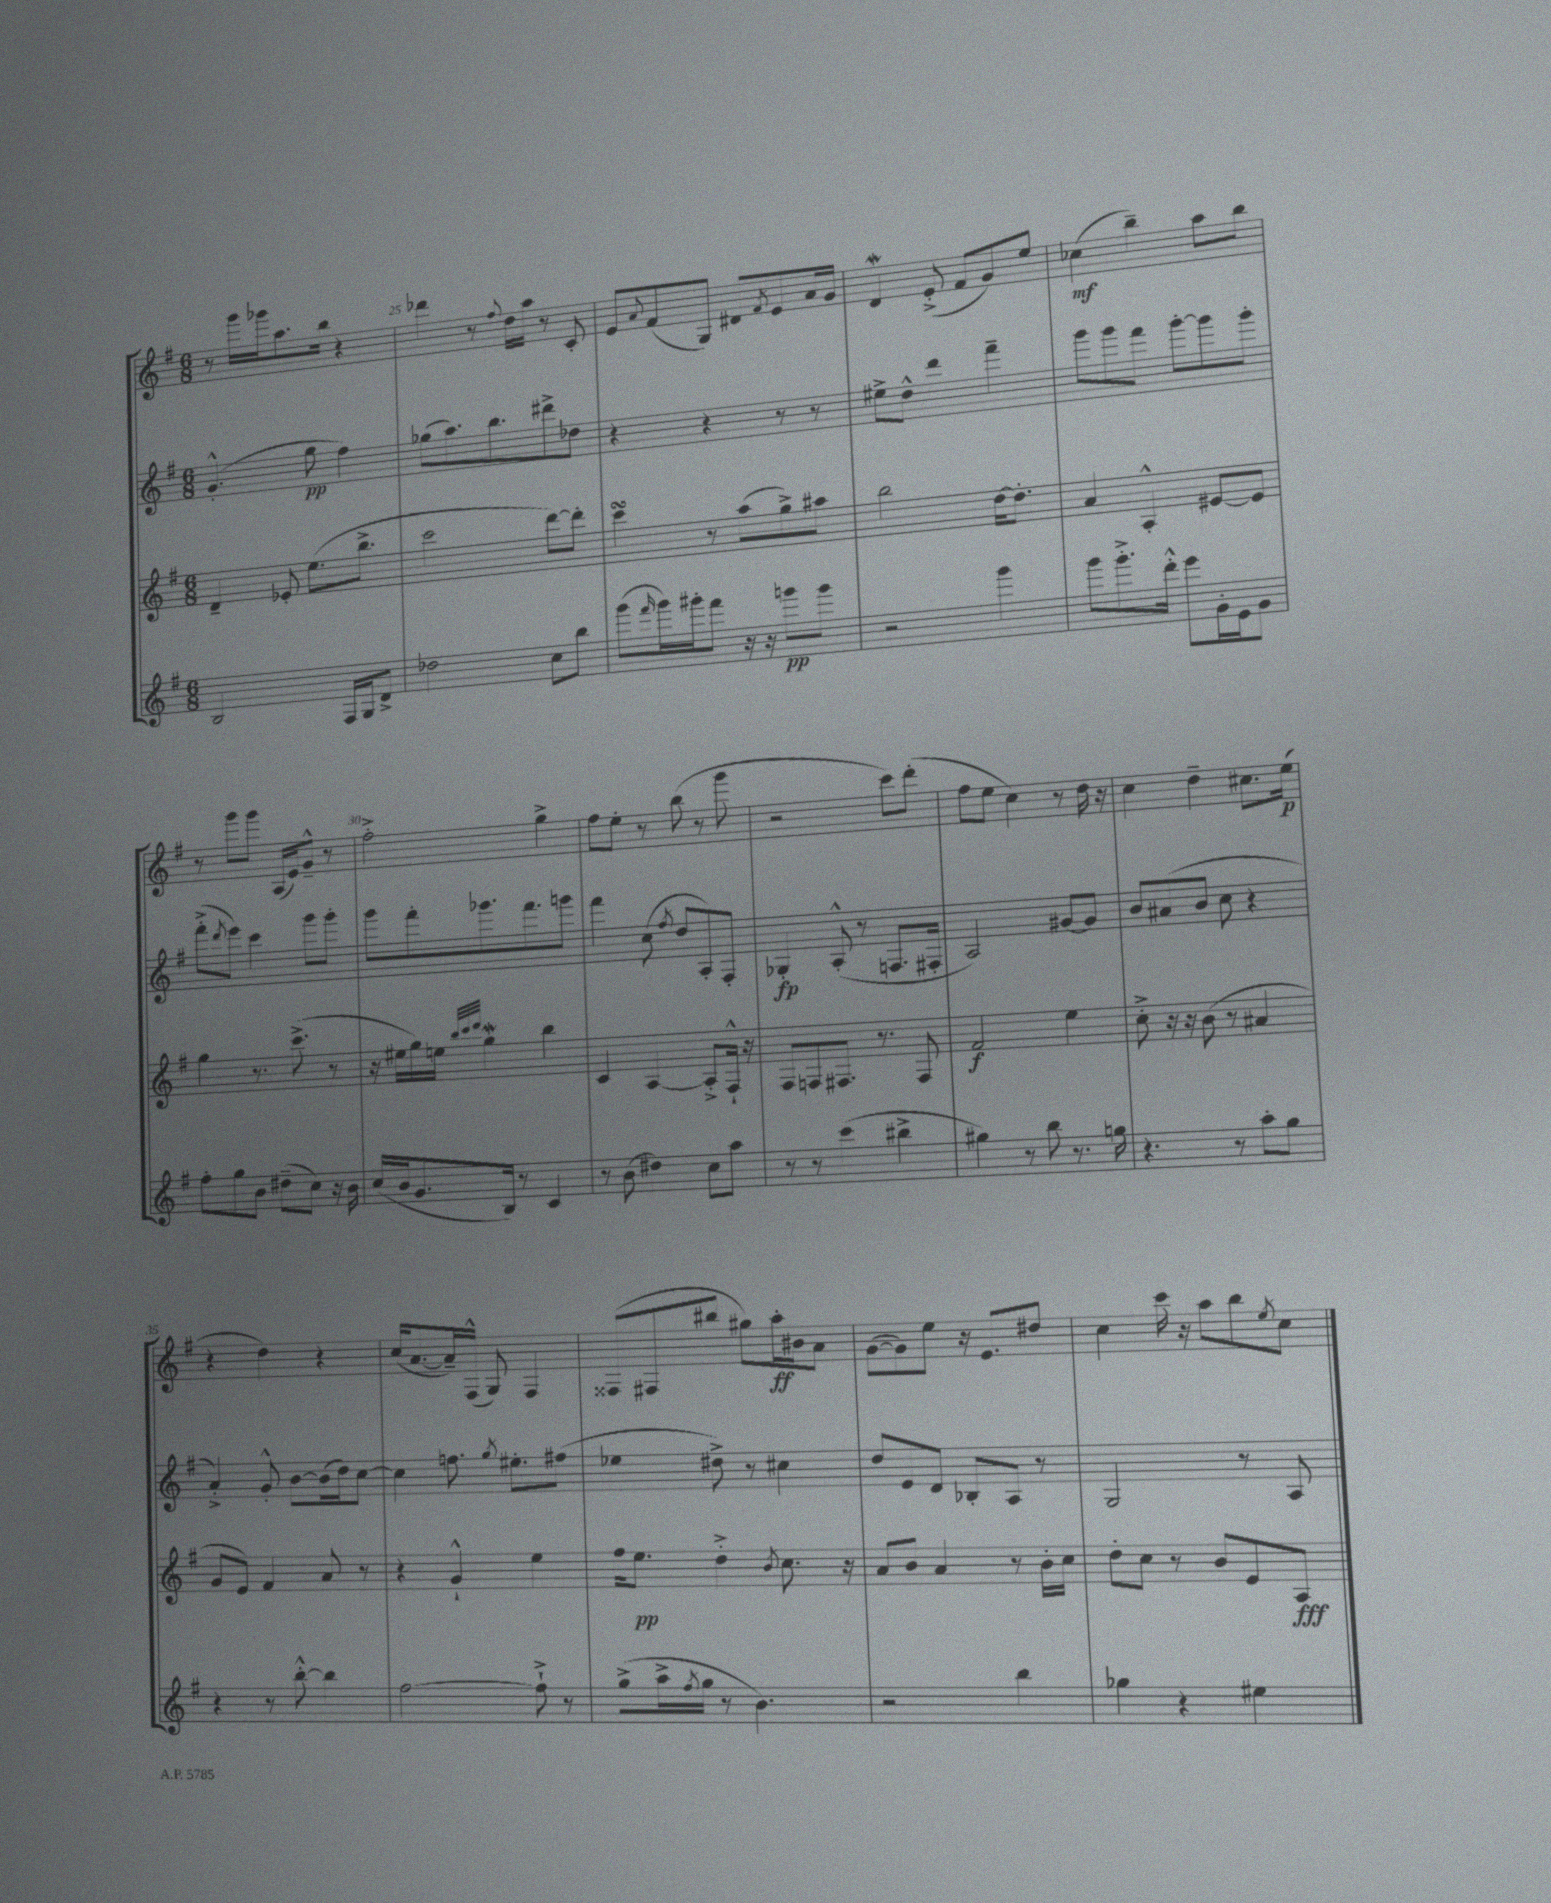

**kern	**dynam	**kern	**dynam	**kern	**dynam	**kern	**dynam
*part4	*part4	*part3	*part3	*part2	*part2	*part1	*part1
*staff4	*staff4	*staff3	*staff3	*staff2	*staff2	*staff1	*staff1
*clefG2	*	*clefG2	*	*clefG2	*	*clefG2	*
*k[f#]	*	*k[f#]	*	*k[f#]	*	*k[f#]	*
*M6/8	*	*M6/8	*	*M6/8	*	*M6/8	*
=24	=24	=24	=24	=24	=24	=24	=24
2B/	.	4d~/	.	(4.g'^^/	.	8r	.
.	.	.	.	.	.	16ggg\LL	.
.	.	.	.	.	.	16ggg-X\J	.
.	.	8e-X'/	.	.	.	8.aa\	.
.	.	(8.ee\L	.	8gg\	pp	.	.
.	.	.	.	.	.	16bb\Jk	.
16F#/LL	.	.	.	4ff#\)	.	4r	.
16G/J	.	8.bb^\J	.	.	.	.	.
8d^/J	.	.	.	.	.	.	.
=25	=25	=25	=25	=25	=25	=25	=25
2dd-X\	.	2ccc\	.	(8gg-X\L	.	4ddd-X\	.
.	.	.	.	8.aa\)	.	.	.
.	.	.	.	.	.	8r	.
.	.	.	.	8.bb\	.	.	.
.	.	.	.	.	.	8qqff#/	.
.	.	.	.	.	.	16dd\LL	.
.	.	.	.	.	.	16aa\JJ	.
8cc\L	.	[8ddd\L)	.	8ddd#X^\	.	8r	.
8bb\J	.	8ddd'\J]	.	8dd-X\J	.	8c'/	.
=26	=26	=26	=26	=26	=26	=26	=26
(8ggg\L	.	4cccsSSs\	.	4r	.	8e/L	.
16qqfff#/	.	.	.	.	.	8qqa/	.
16ggg\L)	.	.	.	.	.	(8f#/	.
16ggg#X'\J	.	.	.	.	.	.	.
8fff#\J	.	8r	.	4r	.	8G/J)	.
16r	.	(8aa\L	.	.	.	8d#X/L	.
16r	.	.	.	.	.	.	.
.	.	.	.	.	.	8qf#/	.
8gggn\L	pp	8gg^\)	.	8r	.	8e/	.
8ggg\J	.	8aa#X\J	.	8r	.	16a/L	.
.	.	.	.	.	.	16g/JJ	.
=27	=27	=27	=27	=27	=27	=27	=27
2r	.	2bb\	.	8ee#X^\L	.	4dW/	.
.	.	.	.	8dd^^\J	.	.	.
.	.	.	.	4ddd\	.	(8e'^/	.
.	.	.	.	.	.	8f#/L	.
4ggg\	.	[16dd\KL	.	4fff#~\	.	8g/)	.
.	.	8.dd'\J]	.	.	.	.	.
.	.	.	.	.	.	8ee/J	.
=28	=28	=28	=28	=28	=28	=28	=28
8ggg\L	.	4a/	.	8ggg\L	.	(4cc-X\	mf
8.ggg'^\	.	.	.	8ggg\	.	.	.
.	.	4A'^^/	.	8fff#\J	.	4bb~\)	.
16ddd'^^\Jk	.	.	.	.	.	.	.
8eee\L	.	.	.	[8ggg'\L	.	.	.
16g'\L	.	[8e#X/L	.	8ggg\]	.	8aa\L	.
16e\J	.	.	.	.	.	.	.
8g\J	.	8e#/J]	.	8ggg'\J	.	8bb\J	.
!!LO:LB:g=z
=29	=29	=29	=29	=29	=29	=29	=29
8ff#'\L	.	4gg\	.	(8fff#'^\L	.	8r	.
.	.	.	.	8qddd/	.	.	.
8gg\	.	.	.	8eee\J)	.	8ggg\L	.
8b\J	.	8.r	.	4ccc\	.	8ggg\J	.
(8dd#X~\L	.	.	.	.	.	(16A/LL	.
.	.	(8.ccc^\	.	.	.	16e/J)	.
8cc\J)	.	.	.	8ggg\L	.	8g~^^/J	.
16r	.	8r	.	8ggg'\J	.	8r	.
16b\	.	.	.	.	.	.	.
=30	=30	=30	=30	=30	=30	=30	=30
(16cc/LL	.	16r	.	8ggg\L	.	2ff#'^\	.
16b/J	.	16ee#X\LL	.	.	.	.	.
8.g/	.	16gg\)	.	8fff#'\	.	.	.
.	.	16een\JJ	.	.	.	.	.
.	.	32qqbb/LLL	.	.	.	.	.
.	.	32qqccc/	.	.	.	.	.
.	.	32qqddd/JJJ	.	.	.	.	.
.	.	4ggw\	.	8.ggg-X\	.	.	.
16B/Jk)	.	.	.	.	.	.	.
8r	.	.	.	.	.	.	.
.	.	.	.	8.fff#\	.	.	.
4c/	.	4bb\	.	.	.	4gg^\	.
.	.	.	.	8gggn\J	.	.	.
=31	=31	=31	=31	=31	=31	=31	=31
8r	.	4c/	.	4fff#\	.	8ff#\L	.
(8b\	.	.	.	.	.	8ee'\J	.
4dd#X\)	.	[4A/	.	(8cc\	.	8r	.
.	.	.	.	8qff#/	.	.	.
.	.	.	.	8dd/L	.	(8bb\	.
8cc\L	.	8A'^/L]	.	8A'/)	.	8r	.
8aa\J	.	16F#`^^/Jk	.	8F#'/J	.	8ggg\	.
.	.	16r	.	.	.	.	.
=32	=32	=32	=32	=32	=32	=32	=32
8r	.	8F#/L	.	4G-X'/	fp	2r	.
8r	.	8Fn/	.	.	.	.	.
(4ccc\	.	8.F#X/J	.	(8A'^^/	.	.	.
.	.	.	.	8r	.	.	.
.	.	8.r	.	.	.	.	.
4bb#X^\	.	.	.	8.Fn/L	.	8ccc\L)	.
.	.	8F#/	.	.	.	(8ddd'\J	.
.	.	.	.	16F#X'/Jk	.	.	.
=33	=33	=33	=33	=33	=33	=33	=33
4gg#X\)	.	2f#/	f	2A/)	.	8ff#\L	.
.	.	.	.	.	.	8ee\J	.
8r	.	.	.	.	.	4cc\)	.
8bb\	.	.	.	.	.	.	.
8.r	.	4ee\	.	[8g#X/L	.	8r	.
.	.	.	.	8g#/J]	.	16dd\	.
16ggn\	.	.	.	.	.	16r	.
=34	=34	=34	=34	=34	=34	=34	=34
4.r	.	8cc'^\	.	8b/L	.	4cc\	.
.	.	16r	.	(8a#X/	.	.	.
.	.	16r	.	.	.	.	.
.	.	(8b\	.	8b/J	.	4dd~\	.
8r	.	8r	.	8cc\	.	.	.
8aa'\L	.	4a#X/	.	4r	.	8.cc#X\L	.
8gg\J	.	.	.	.	.	.	.
.	.	.	.	.	.	(16ee\Jk	p
!!LO:LB:g=z
=35	=35	=35	=35	=35	=35	=35	=35
4r	.	8g/L	.	4a'^/)	.	4r	.
.	.	8e/J)	.	.	.	.	.
8r	.	4f#/	.	8g'^^/	.	4dd\)	.
[8bb'^^\	.	.	.	[8b\L	.	.	.
4bb\]	.	8a/	.	(16b\L]	.	4r	.
.	.	.	.	16dd\J)	.	.	.
.	.	8r	.	[8cc\J	.	.	.
=36	=36	=36	=36	=36	=36	=36	=36
[2ff#\	.	4r	.	4cc\]	.	(16cc/KL	.
.	.	.	.	.	.	[8.a/	.
.	.	4g`^^/	.	8.ffn\	.	16a~/L])	.
.	.	.	.	.	.	(16F#^^/JJ	.
.	.	.	.	.	.	8G/)	.
.	.	.	.	8qgg/	.	.	.
.	.	.	.	8.ee#X'\L	.	.	.
8ff#`^\]	.	4ee\	.	.	.	4F#/	.
8r	.	.	.	(8ff#X\J	.	.	.
=37	=37	=37	=37	=37	=37	=37	=37
(8gg^\L	.	16ff#\KL	.	4ee-X\	.	(8F##X/L	.
.	.	8.ee\J	pp	.	.	.	.
16aa^\L	.	.	.	.	.	8F#X/	.
8qff#/	.	.	.	.	.	.	.
16gg\JJ	.	.	.	.	.	.	.
8r	.	4dd'^\	.	8dd#X^\)	.	8bb#X/J	.
4.b\)	.	.	.	8r	.	8gg#X\L)	.
.	.	8qb/	.	.	.	.	.
.	.	8.cc\	.	4cc#X\	.	16aa'\L	ff
.	.	.	.	.	.	16b#X\J	.
.	.	.	.	.	.	8a\J	.
.	.	16r	.	.	.	.	.
=38	=38	=38	=38	=38	=38	=38	=38
2r	.	8a/L	.	8dd/L	.	([8g\L	.
.	.	8b/J	.	8e/	.	8g\])	.
.	.	4a/	.	8d/J	.	8ee\J	.
.	.	.	.	8B-X'/L	.	16r	.
.	.	.	.	.	.	8.e/L	.
4bb\	.	8r	.	8A/J	.	.	.
.	.	16b'\LL	.	8r	.	8dd#X/J	.
.	.	16cc\JJ	.	.	.	.	.
=39	=39	=39	=39	=39	=39	=39	=39
4gg-X\	.	8dd'\L	.	2G/	.	4cc\	.
.	.	8cc\J	.	.	.	.	.
4r	.	8r	.	.	.	16ccc\	.
.	.	.	.	.	.	16r	.
.	.	8b/L	.	.	.	8aa\L	.
4ee#X\	.	8e/	.	8r	.	8bb\	.
.	.	.	.	.	.	8qee/	.
.	.	8A/J	fff	8A/	.	8cc\J	.
==	==	==	==	==	==	==	==
*-	*-	*-	*-	*-	*-	*-	*-
